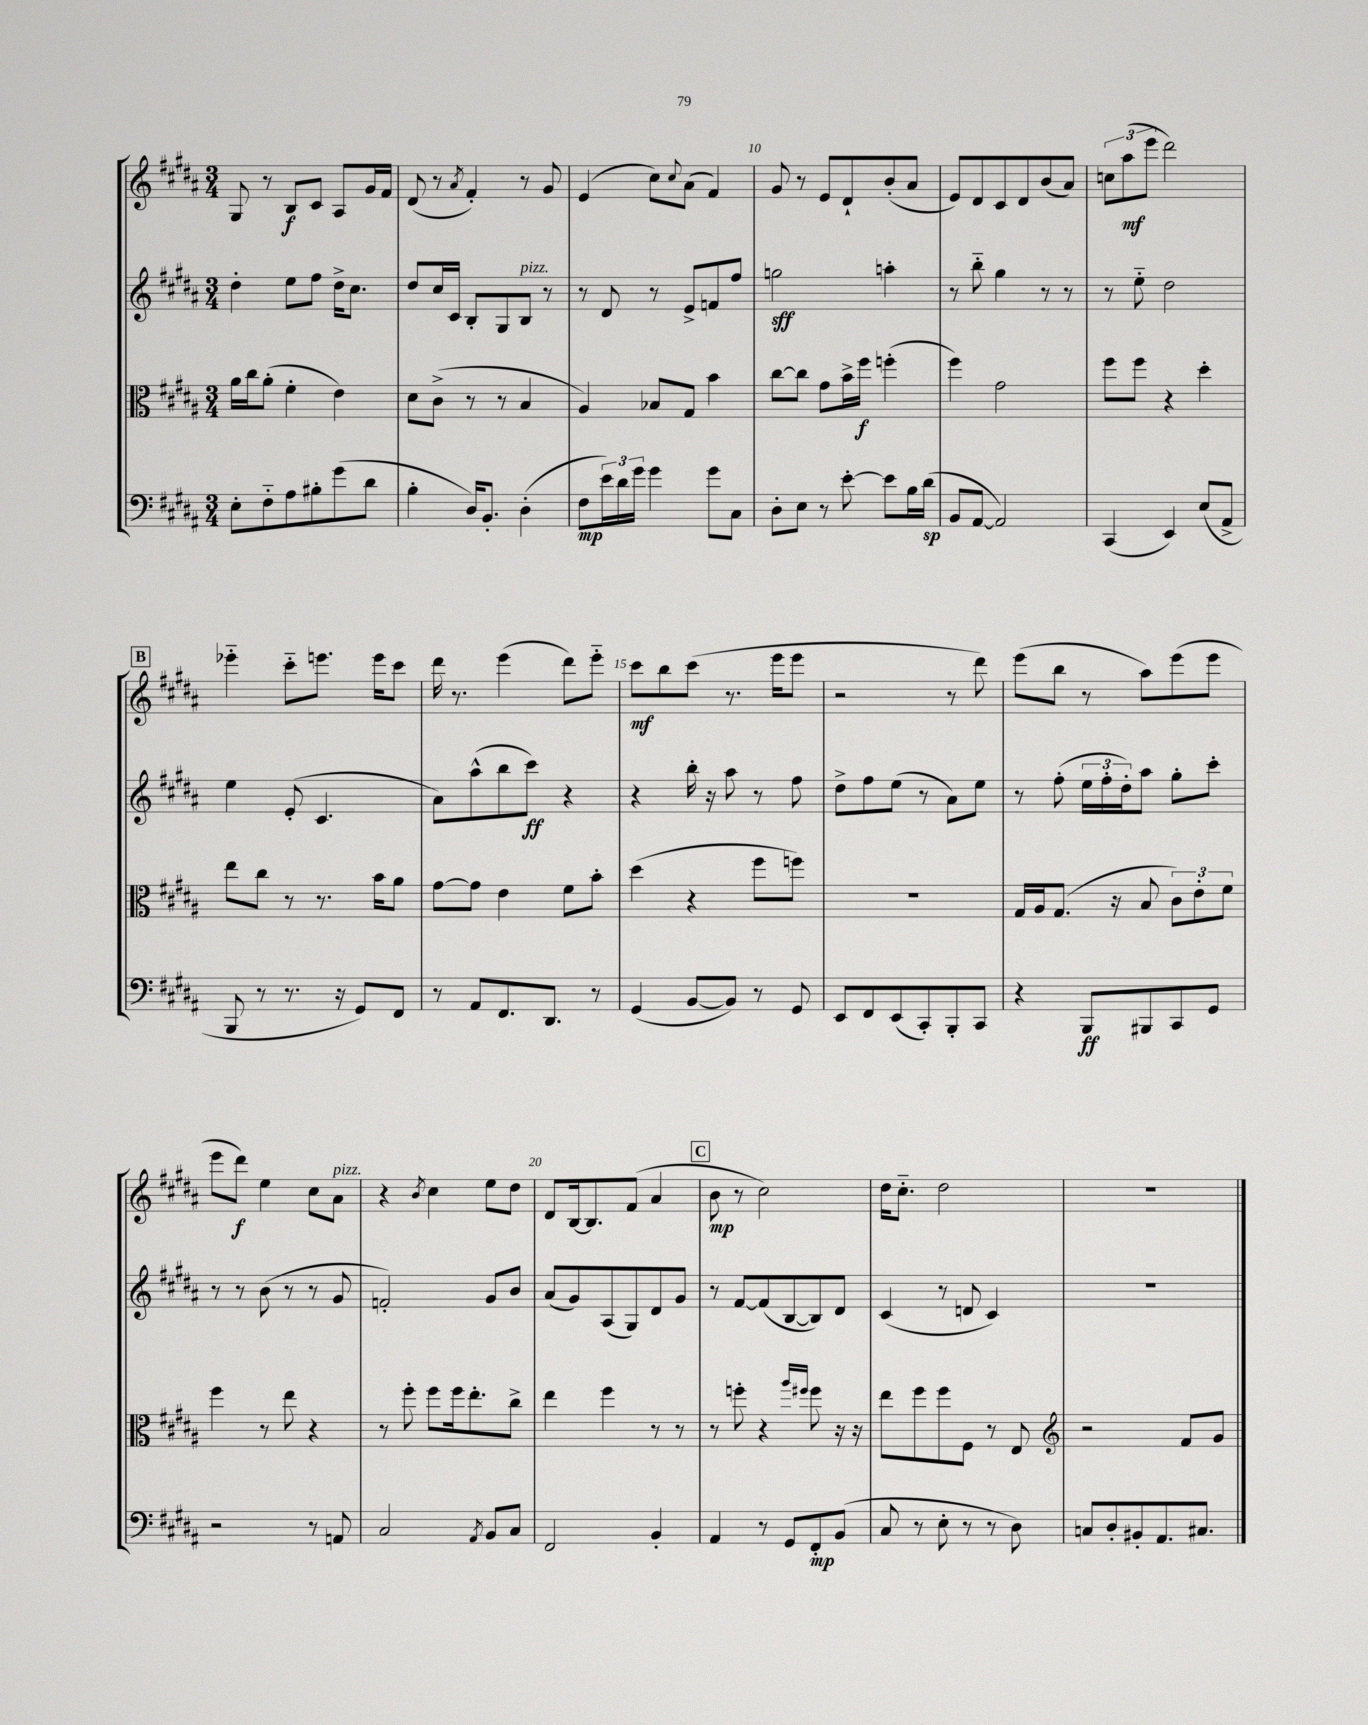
<<
\new StaffGroup <<
\new Staff = "s0" {
    \clef treble \key b \major \numericTimeSignature \time 3/4
    gis8 r8 b8\f cis'8 ais8 gis'16 fis'16 |
    dis'8( r8 \acciaccatura { ais'8 } fis'4-.) r8 gis'8 |
    e'4( cis''8) \appoggiatura { cis''8 } ais'8( fis'4) |
    gis'8 r8 e'8 dis'8-! b'8-.( ais'8 |
    e'8) dis'8 cis'8 dis'8 b'8( ais'8) |
    \tuplet 3/2 { c''8 ais''8\mf( e'''8 } dis'''2) |
    \mark \markup { \box "B" } ees'''4-_ cis'''8-_ e'''8. e'''16 cis'''8 |
    dis'''16 r8. e'''4( dis'''8) e'''8-_ |
    cis'''8\mf b''8 cis'''8( r8. e'''16 e'''8 |
    r2 r8 dis'''8) |
    e'''8( b''8 r8 ais''8) e'''8( e'''8 |
    e'''8 dis'''8\f) e''4 cis''8 ais'8^\markup { \italic "pizz." } |
    r4 \acciaccatura { b'8 } cis''4 e''8 dis''8 |
    dis'8 b16~ b8. fis'8( ais'4 |
    \mark \markup { \box "C" } b'8\mp r8 cis''2) |
    dis''16 cis''8.-_ dis''2 |
    R2. \bar "|." |
}
\new Staff = "s1" {
    \clef treble \key b \major \numericTimeSignature \time 3/4
    dis''4-. e''8 fis''8 dis''16-> cis''8. |
    dis''8 cis''16 cis'16 b8-. gis8 b8^\markup { \italic "pizz." } r8 |
    r8 dis'8 r8 e'8-> f'8 fis''8 |
    g''2\sff a''4-. |
    r8 b''8-_ gis''4 r8 r8 |
    r8 e''8-_ dis''2 |
    \mark \markup { \box "B" } e''4 e'8-.( cis'4. |
    ais'8) ais''8-^( b''8 cis'''8\ff) r4 |
    r4 b''16-. r16 ais''8 r8 fis''8 |
    dis''8-> fis''8 e''8( r8 ais'8) e''8 |
    r8 fis''8-.( \tuplet 3/2 { e''16 fis''16-. dis''16-.) } ais''8 gis''8-. cis'''8-. |
    r8 r8 b'8( r8 r8 gis'8 |
    f'2-.) gis'8 b'8 |
    ais'8( gis'8) ais8( gis8) dis'8 gis'8 |
    \mark \markup { \box "C" } r8 fis'8~ fis'8( b8~ b8) dis'8 |
    cis'4( r8 d'8 cis'4) |
    R2. \bar "|." |
}
\new Staff = "s2" {
    \clef alto \key b \major \numericTimeSignature \time 3/4
    ais'16 cis''16 ais'8-.( fis'4-. e'4) |
    dis'8 cis'8->( r8 r8 b4 |
    ais4) bes8 gis8 b'4 |
    cis''8~ cis''8 gis'8 b'16-> fis''16\f f''4-.( |
    fis''4) gis'2 |
    fis''8 fis''8 r4 dis''4-. |
    \mark \markup { \box "B" } e''8 cis''8 r8 r8. b'16 ais'8 |
    gis'8~ gis'8 e'4 fis'8 b'8-. |
    dis''4( r4 fis''8 f''8) |
    R2. |
    gis16 ais16 gis8.( r16 b8 \tuplet 3/2 { cis'8) e'8-. fis'8 } |
    fis''4 r8 e''8 r4 |
    r8 fis''8-. fis''8 fis''16 e''8.-. cis''8-> |
    e''4 fis''4 r8 r8 |
    \mark \markup { \box "C" } r8 f''8-. r4 \grace { ais''16 fis''16 } fis''8 r16 r16 |
    e''8 fis''8 fis''8 fis8 r8 e8 |
    \clef treble r2 fis'8 gis'8 \bar "|." |
}
\new Staff = "s3" {
    \clef bass \key b \major \numericTimeSignature \time 3/4
    e8-. fis8-_ ais8 bis8-. gis'8( dis'8 |
    b4-. dis16) b,8.-. dis4-.( |
    fis8\mp \tuplet 3/2 { e'16) dis'16 gis'16 } gis'4 gis'8 cis8 |
    dis8-. e8 r8 e'8~-. e'8 b16 dis'16\sp( |
    b,8 ais,8~ ais,2) |
    cis,4( e,4) e8( ais,8-> |
    \mark \markup { \box "B" } b,,8 r8 r8. r16 gis,8) fis,8 |
    r8 ais,8 fis,8. dis,8. r8 |
    gis,4( b,8~ b,8) r8 gis,8 |
    e,8 fis,8 e,8( cis,8-.) b,,8-. cis,8 |
    r4 b,,8\ff bis,,8 cis,8 gis,8 |
    r2 r8 a,8 |
    cis2 \acciaccatura { ais,8 } b,8 cis8 |
    fis,2 b,4-. |
    \mark \markup { \box "C" } ais,4 r8 gis,8 fis,8-.\mp b,8( |
    cis8 r8 e8-. r8 r8 dis8) |
    c8 dis8-. bis,8-. ais,8. cis8. \bar "|." |
}
>>
>>
\layout { \context { \Score currentBarNumber = #7 \override BarNumber.break-visibility = ##(#f #t #t) barNumberVisibility = #(every-nth-bar-number-visible 5) } }
